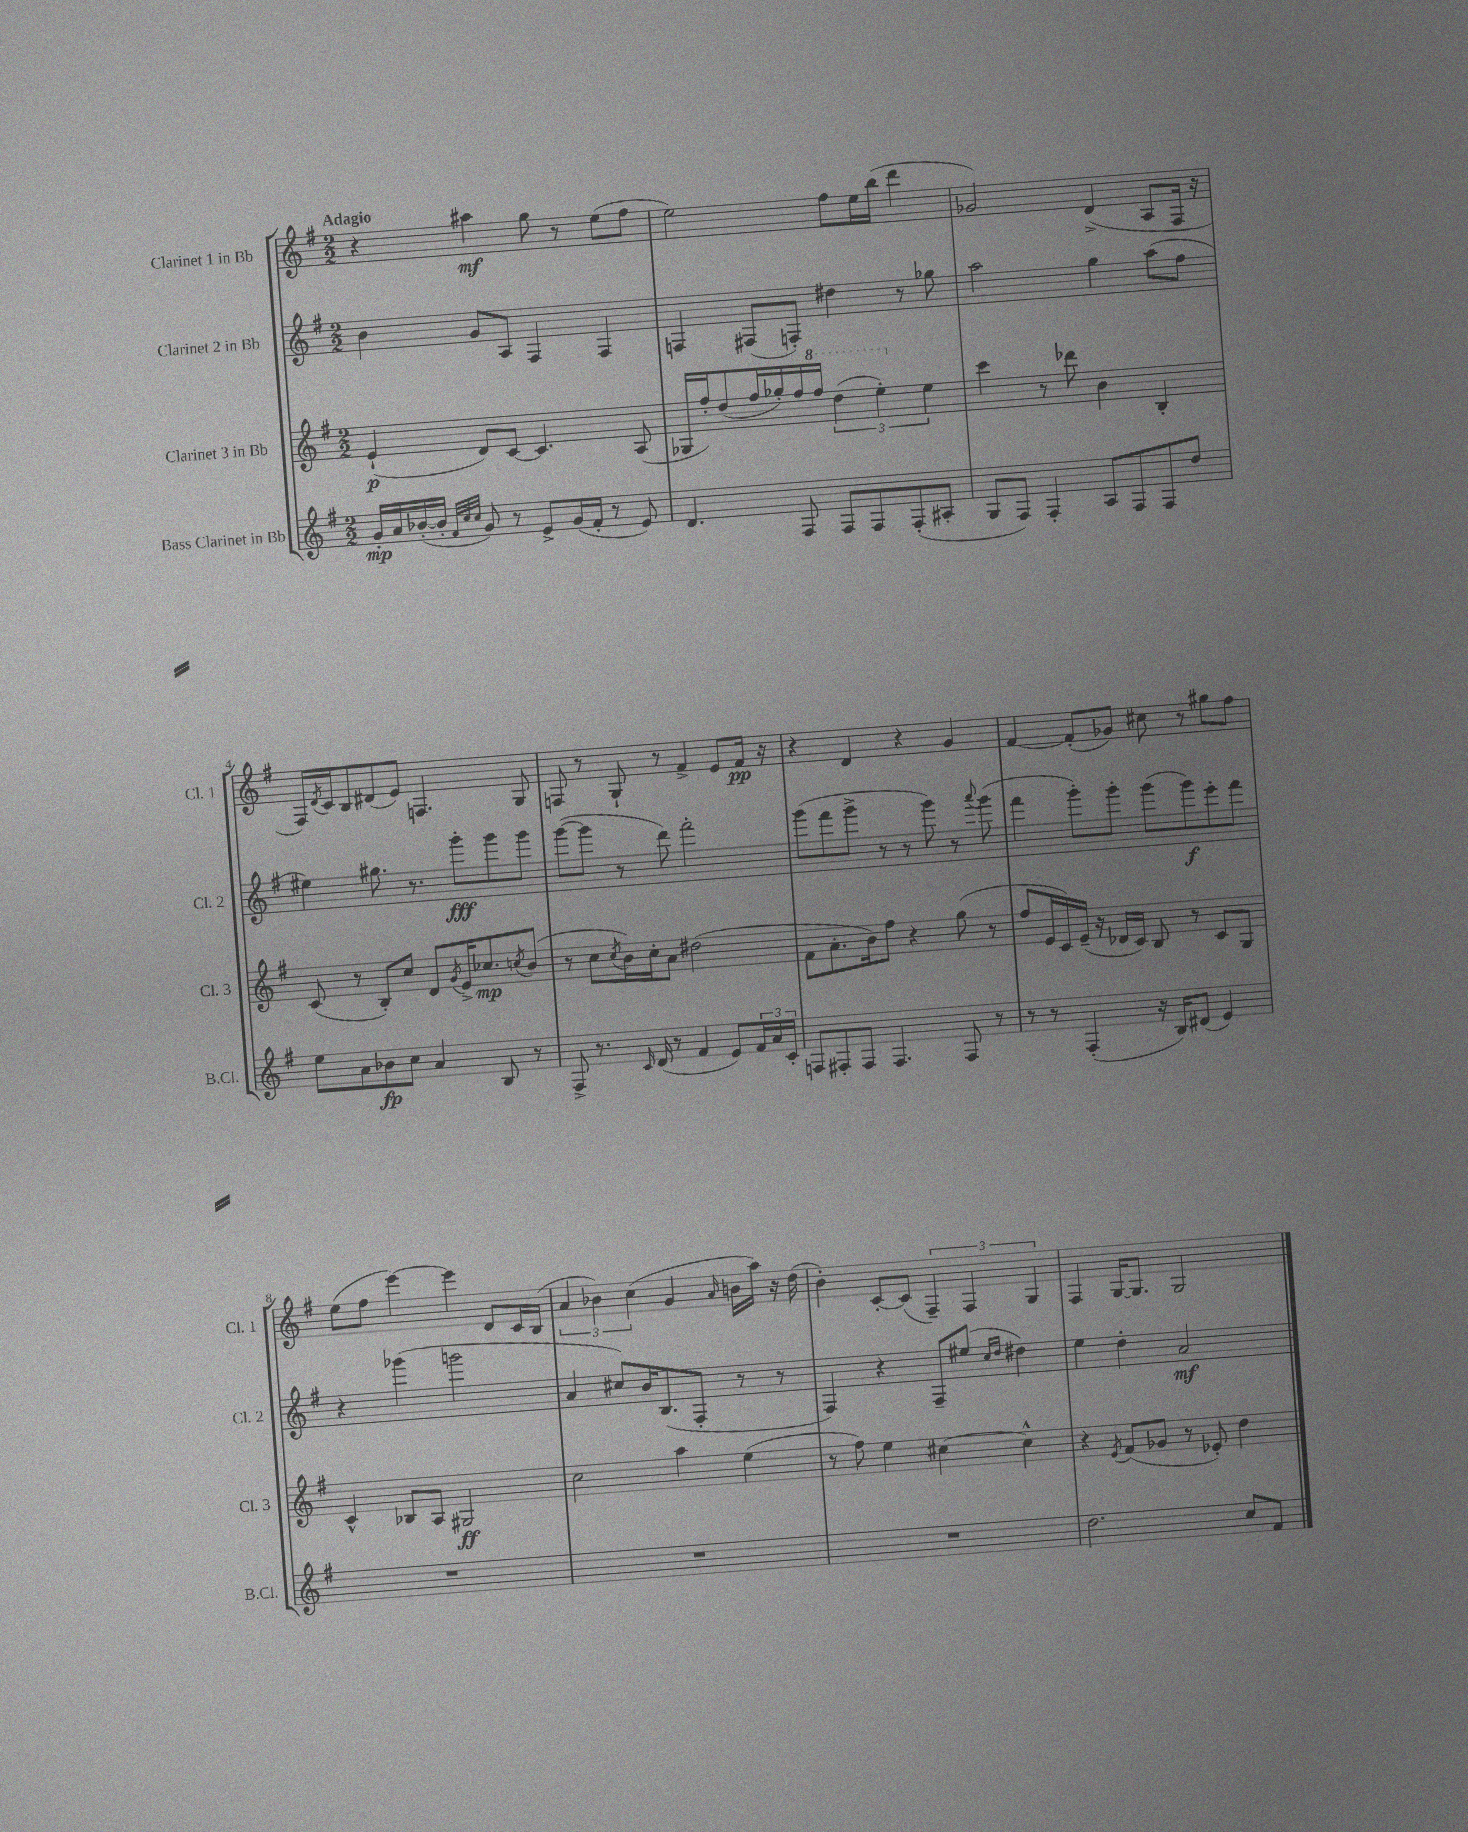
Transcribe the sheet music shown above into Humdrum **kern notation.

**kern	**kern	**kern	**kern
*staff4	*staff3	*staff2	*staff1
*clefG2	*clefG2	*clefG2	*clefG2
*k[f#]	*k[f#]	*k[f#]	*k[f#]
*M2/2	*M2/2	*M2/2	*M2/2
16g'	(4e`	4b	4r
16a	.	.	.
([16b-'	.	.	.
16b-']	.	.	.
32qqf#	.	.	.
32qqcc	.	.	.
32qqcc	.	.	.
8g)	8d)	8g	4aa#
8r	[8c	8A	.
8e^	4.c]	4F#	8gg
(16g	.	.	8r
16f#'	.	.	.
8r	.	4F#	(8ee
8e)	(8A	.	8ff#
=	=	=	=
4.d	16G-	4F	2ee)
.	16ff#')	.	.
.	(8dd	.	.
.	16ff#	(8F#	.
.	16gg-')	.	.
8F#	16ff#	8F')	.
.	16fff#	.	.
8F#	(6ddd	4dd#	8ff#
8F#	.	.	16ee
.	6eee')	.	.
.	.	.	(16bb
(8F#'	.	8r	4ddd
.	6ee	.	.
8A#'	.	8gg-	.
=	=	=	=
8G	4ccc	2aa	2g-)
8F#)	.	.	.
4F#'	8r	.	.
.	8ddd-	.	.
8A	4b	4gg	(4d^
8F#	.	.	.
8F#	4B'	(8aa	8A
8dd	.	8ff#	16F#
.	.	.	16r
=	=	=	=
8ee	(8c	4ee#)	16F#)
.	.	.	8qd
.	.	.	16c
8a	8r	.	8B
8b-	8B')	8.gg#	(8d#
8cc	8cc	.	8e)
.	.	8.r	.
4a	8d	.	4.F
.	8qg	.	.
.	16e^	8ggg'	.
.	8.cc-	.	.
8B	.	8ggg	.
.	8qcc	.	.
8r	(8b	8ggg	8G
=	=	=	=
8F#^	8r	([8ggg	8F
8.r	8cc	8ggg]	8r
.	8qcc	.	.
.	16b)	8r	8G`
16qqc	.	.	.
(16d	16cc'	.	.
8r	8a	8ddd)	8r
4f#	(2dd#	2fff#'	4f#^
8e)	.	.	8e
24f#	.	.	16f#
24a	.	.	.
.	.	.	16r
24c'	.	.	.
=	=	=	=
8F	8f#	(8ggg	4r
8F#'	8.a'	8fff#	.
8F#	.	8ggg^	4d
.	16b)	.	.
4.F#	8ff#	8r	.
.	4r	8r	4r
.	.	8ggg)	.
8F#	(8gg	8r	4g
.	.	8qqaaa	.
8r	8r	(8ggg	.
=	=	=	=
8r	8ff#	4fff#	[4f#
8r	16e	.	.
.	16c)	.	.
(4F#'	(16e~	8ggg')	(8f#']
.	16r	.	.
.	16d-	8ggg'	8g-)
.	16c)	.	.
16r	8B	(8ggg	8cc#
16B)	.	.	.
(8d#	8r	8ggg)	8r
4e)	8c	8eee'	8gg#
.	8G	8fff#	8ff#
=	=	=	=
1r	4c^^	4r	(8ee
.	.	.	8ff#
.	8B-	(4ggg-	[4eee)
.	8A	.	.
.	2G#	2ggg	4eee]
.	.	.	8d
.	.	.	16c
.	.	.	(16B
=	=	=	=
1r	2cc	4a	6a
.	.	.	6b-)
.	.	8cc#)	.
.	.	.	(6cc
.	.	16b	.
.	.	(8.B	.
.	4aa	.	4g
.	.	8F#'	.
.	.	.	16qqa
.	(4ee	8r	16b
.	.	.	16aa)
.	.	8r	16r
.	.	.	(16dd
=	=	=	=
1r	8r	4F#)	4b')
.	8ff#)	.	.
.	4ee	4r	[8c'
.	.	.	(8c]
.	[4cc#	8F#~	6F#~)
.	.	(8ee#	.
.	.	.	6F#
.	.	16qqcc	.
.	.	16qqdd	.
.	4cc#^^]	4dd#)	.
.	.	.	6G
=	=	=	=
2.dd	4r	4ee	4F#
.	8qe	.	.
.	(8f#	4dd'	[16G
.	.	.	8.G]
.	8g-	.	.
.	8r	2a	2G
.	8e-')	.	.
8cc	4dd	.	.
8f#	.	.	.
==	==	==	==
*-	*-	*-	*-
